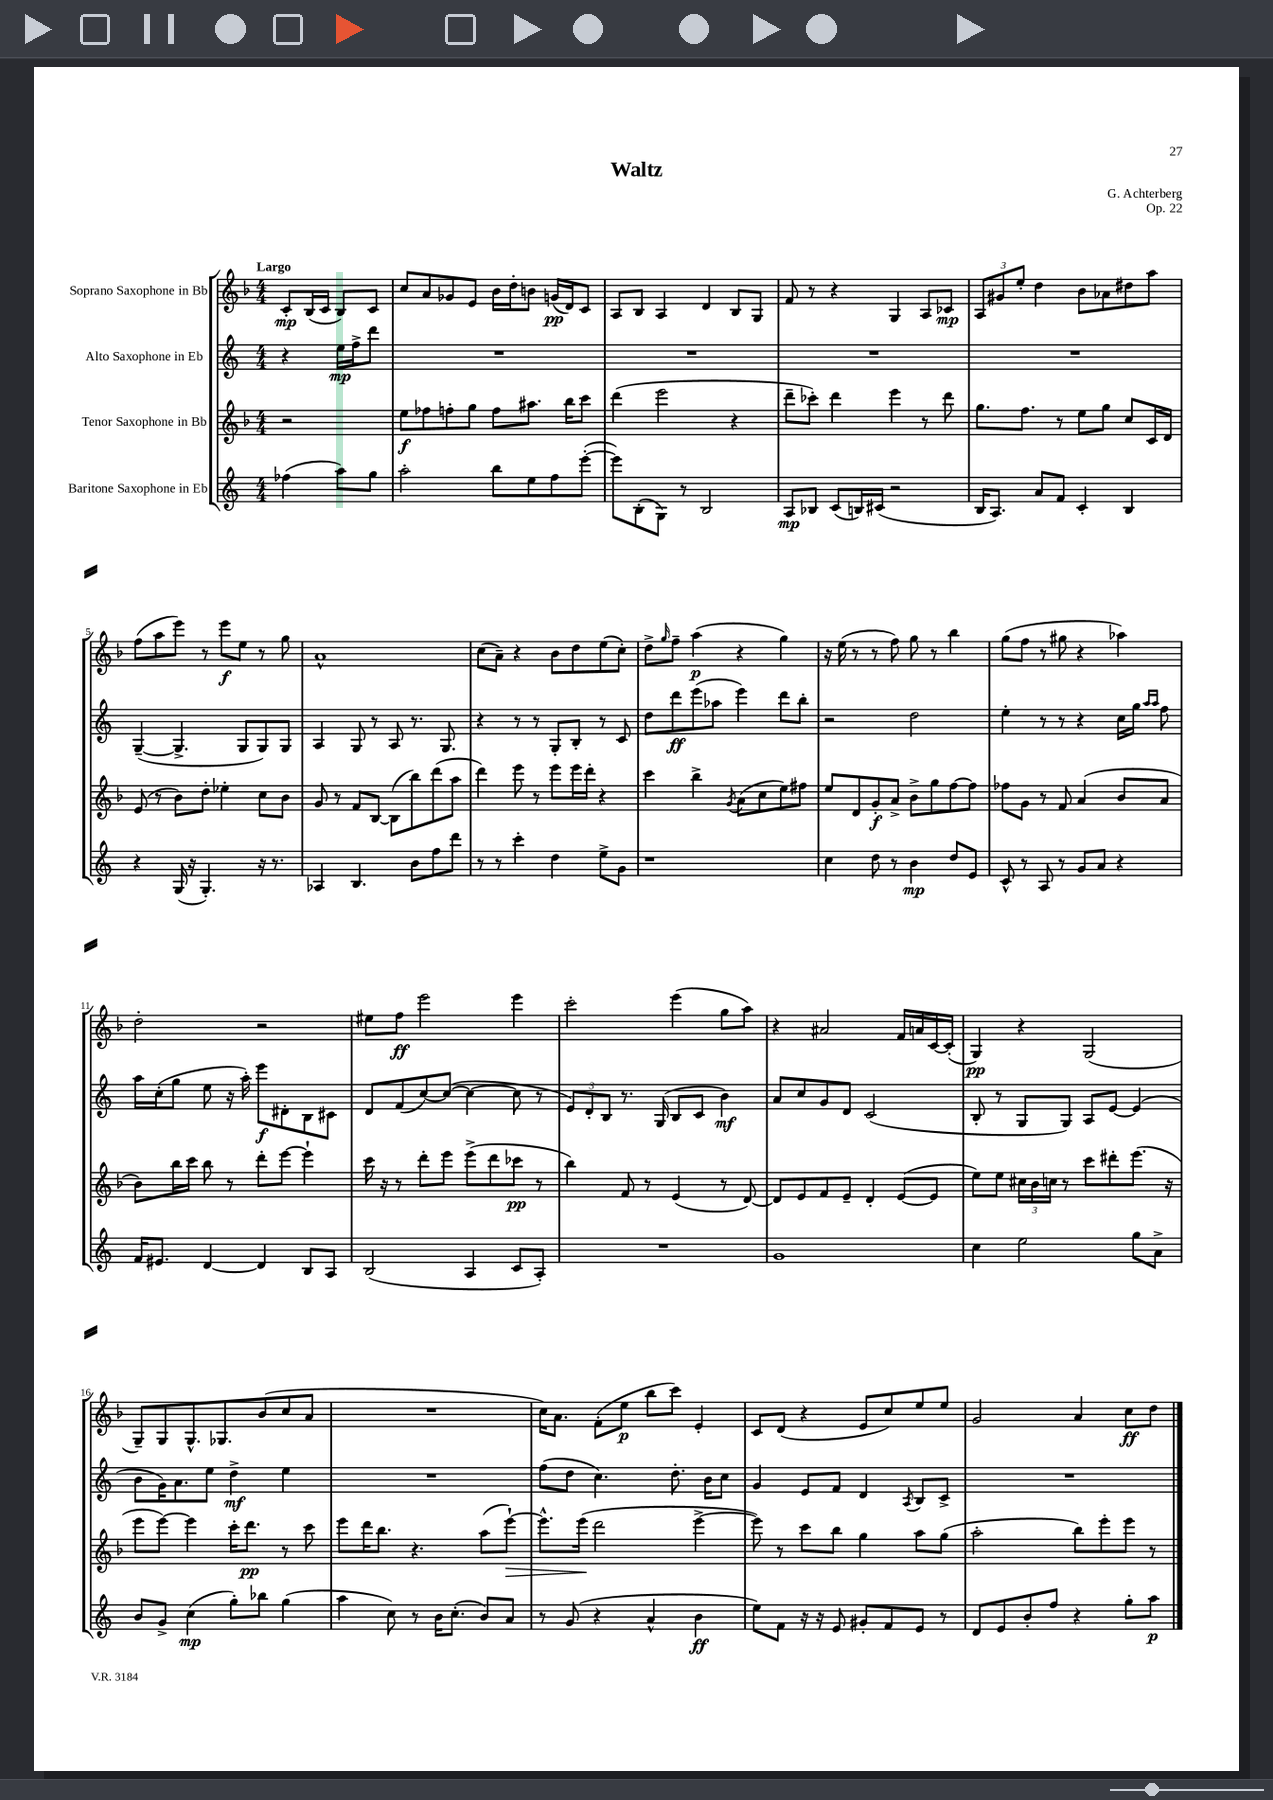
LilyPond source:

\header { title = "Waltz" composer = "G. Achterberg" opus = "Op. 22" }
<<
\new StaffGroup <<
\new Staff = "s0" \with { instrumentName = "Soprano Saxophone in Bb" } {
    \clef treble \key f \major \numericTimeSignature \time 4/4 \partial 2 \tempo "Largo"
    c'8-.\mp bes16( c'16 bes8) c'8 |
    c''8 a'8 ges'8 e'8 bes'16 d''16-. b'8 g'16\pp( d'16) c'8 |
    a8 bes8 a4 d'4 bes8 g8 |
    f'8 r8 r4 g4 a8 ces'8\mp |
    \tuplet 3/2 { a8 gis'8 e''8-. } d''4 bes'8 aes'8 dis''8 a''8 |
    f''8( a''8 e'''8) r8 e'''8\f e''8 r8 g''8 |
    a'1-^ |
    c''8( a'8--) r4 bes'8 d''8 e''8( c''8-.) |
    d''8-> \grace { g''16 } f''8-- a''4\p( r4 g''4) |
    r16 e''16( r8 r8 f''8) g''8 r8 bes''4 |
    g''8( f''8 r8 gis''8 r4 aes''4) |
    d''2-. r2 |
    eis''8 f''8\ff e'''2 e'''4 |
    c'''2-. e'''4( g''8 a''8) |
    r4 ais'2 f'16 a'16 c'16~ c'16-.( |
    g4\pp) r4 g2( |
    g8--) g8 g8.-^ ges8. bes'8( c''8 a'8 |
    R1 |
    c''16) a'8. f'8-.( e''8\p bes''8 c'''8) e'4-. |
    c'8 d'8( r4 e'8 c''8) e''8 e''8 |
    g'2 a'4 c''8\ff d''8 \bar "|." |
}
\new Staff = "s1" \with { instrumentName = "Alto Saxophone in Eb" } {
    \clef treble \key c \major \numericTimeSignature \time 4/4 \partial 2
    r4 e''16\mp f''16-> d'''8 |
    R1 |
    R1 |
    R1 |
    R1 |
    g4~--( g4.-> g8 g8) g8 |
    a4 g8 r8 a8 r8. g8. |
    r4 r8 r8 g8-. b8-. r8 c'8 |
    d''8 d'''8\ff e'''8( aes''8 e'''4) d'''8 b''8-. |
    r2 d''2 |
    e''4-. r8 r8 r4 c''16 g''16 \grace { a''16 a''16 } f''8 |
    a''16 c''16-.( g''8 e''8 r16 a''16-.) e'''8\f dis'8-. b8 cis'8 |
    d'8 f'8( c''8~) c''8~( c''4~ c''8 r8 |
    \tuplet 3/2 { e'8) d'8-. b8 } r8. g16( b8 c'8 b'4\mf) |
    a'8 c''8 g'8 d'8 c'2( |
    b8-. r8 g8 g8) a8 e'8~ e'4( |
    b'8 g'16) a'8. e''8 d''4->\mf e''4 |
    R1 |
    f''8( d''8 c''4.) d''8.-. b'16 c''8 |
    g'4 e'8 f'8 d'4 \acciaccatura { a8 } b8 c'8-> |
    R1 \bar "|." |
}
\new Staff = "s2" \with { instrumentName = "Tenor Saxophone in Bb" } {
    \clef treble \key f \major \numericTimeSignature \time 4/4 \partial 2
    r2 |
    e''8\f fes''8 f''8-. g''8 f''8 ais''8. bes''16 c'''8 |
    d'''4( e'''2 r4 |
    d'''8-- ces'''8-.) d'''4 e'''4 r8 d'''8 |
    g''8. f''8. r8 e''8 g''8 c''8 c'16 d'16 |
    e'8( r8 bes'8) d''8-. ees''4-. c''8 bes'8 |
    g'8 r8 f'8 bes8~ bes8( bes''8) d'''8( a''8 |
    d'''4) e'''8 r8 e'''8 e'''16 d'''16-. r4 |
    c'''4 bes''4-> \acciaccatura { g'8 } a'8( c''8 e''8) fis''8 |
    e''8 d'8 g'8-.\f a'8-> bes'8-> g''8 f''8~ f''8 |
    fes''8 g'8 r8 f'8 a'4( bes'8 a'8 |
    bes'8) bes''16 c'''16 bes''8 r8 d'''8-. e'''8~ e'''4-! |
    c'''16 r16 r8 d'''8-. e'''8 e'''8->( d'''8 ces'''8\pp r8 |
    bes''4) f'8 r8 e'4( r8 d'8~) |
    d'8 e'8 f'8 e'8-- d'4-. e'8~( e'8 |
    e''8) e''8 \tuplet 3/2 { cis''16 bes'16 c''16 } r8 c'''8 dis'''8-. e'''8.( r16 |
    e'''8 e'''8~) e'''4 c'''16-. d'''8.\pp r8 c'''8 |
    e'''8 d'''16 bes''8. r4. a''8( e'''8~-!\>) |
    e'''8.-^ e'''16\!( d'''2 e'''4~-> |
    e'''8) r8 c'''8 bes''8 g''4 a''8 g''8( |
    a''2-. bes''8) e'''8-. e'''8 r8 \bar "|." |
}
\new Staff = "s3" \with { instrumentName = "Baritone Saxophone in Eb" } {
    \clef treble \key c \major \numericTimeSignature \time 4/4 \partial 2
    fes''4( a''8) g''8 |
    a''2-. b''8 e''8 f''8 e'''8~-.( |
    e'''8) b8-.( g8) r8 b2 |
    a8\mp bes8 c'8( b16) cis'16( r2 |
    b16 a8.) a'8 f'8 c'4-. b4 |
    r4 g16( r16 g4.-.) r16 r8. |
    aes4 b4. b'8 f''8 d'''8 |
    r8 r8 c'''4-. d''4 e''8-> g'8 |
    r1 |
    c''4 d''8 r8 b'4\mp d''8 e'8 |
    c'8-^ r8 a8 r8 g'8 a'8 r4 |
    f'16 eis'8. d'4~ d'4 b8 a8 |
    b2( a4 c'8 a8-.) |
    R1 |
    g'1 |
    c''4 e''2 g''8 a'8-> |
    b'8 g'8-> c''4\mp( g''8-.) bes''8 g''4( |
    a''4 c''8) r8 b'16 c''8.-.( b'8) a'8 |
    r8 g'8( r4 a'4-^ b'4\ff |
    e''8) f'8 r16 r16 e'8 gis'8-. f'8 e'8 r8 |
    d'8 e'8 b'8-. f''8 r4 g''8-. a''8\p \bar "|." |
}
>>
>>
